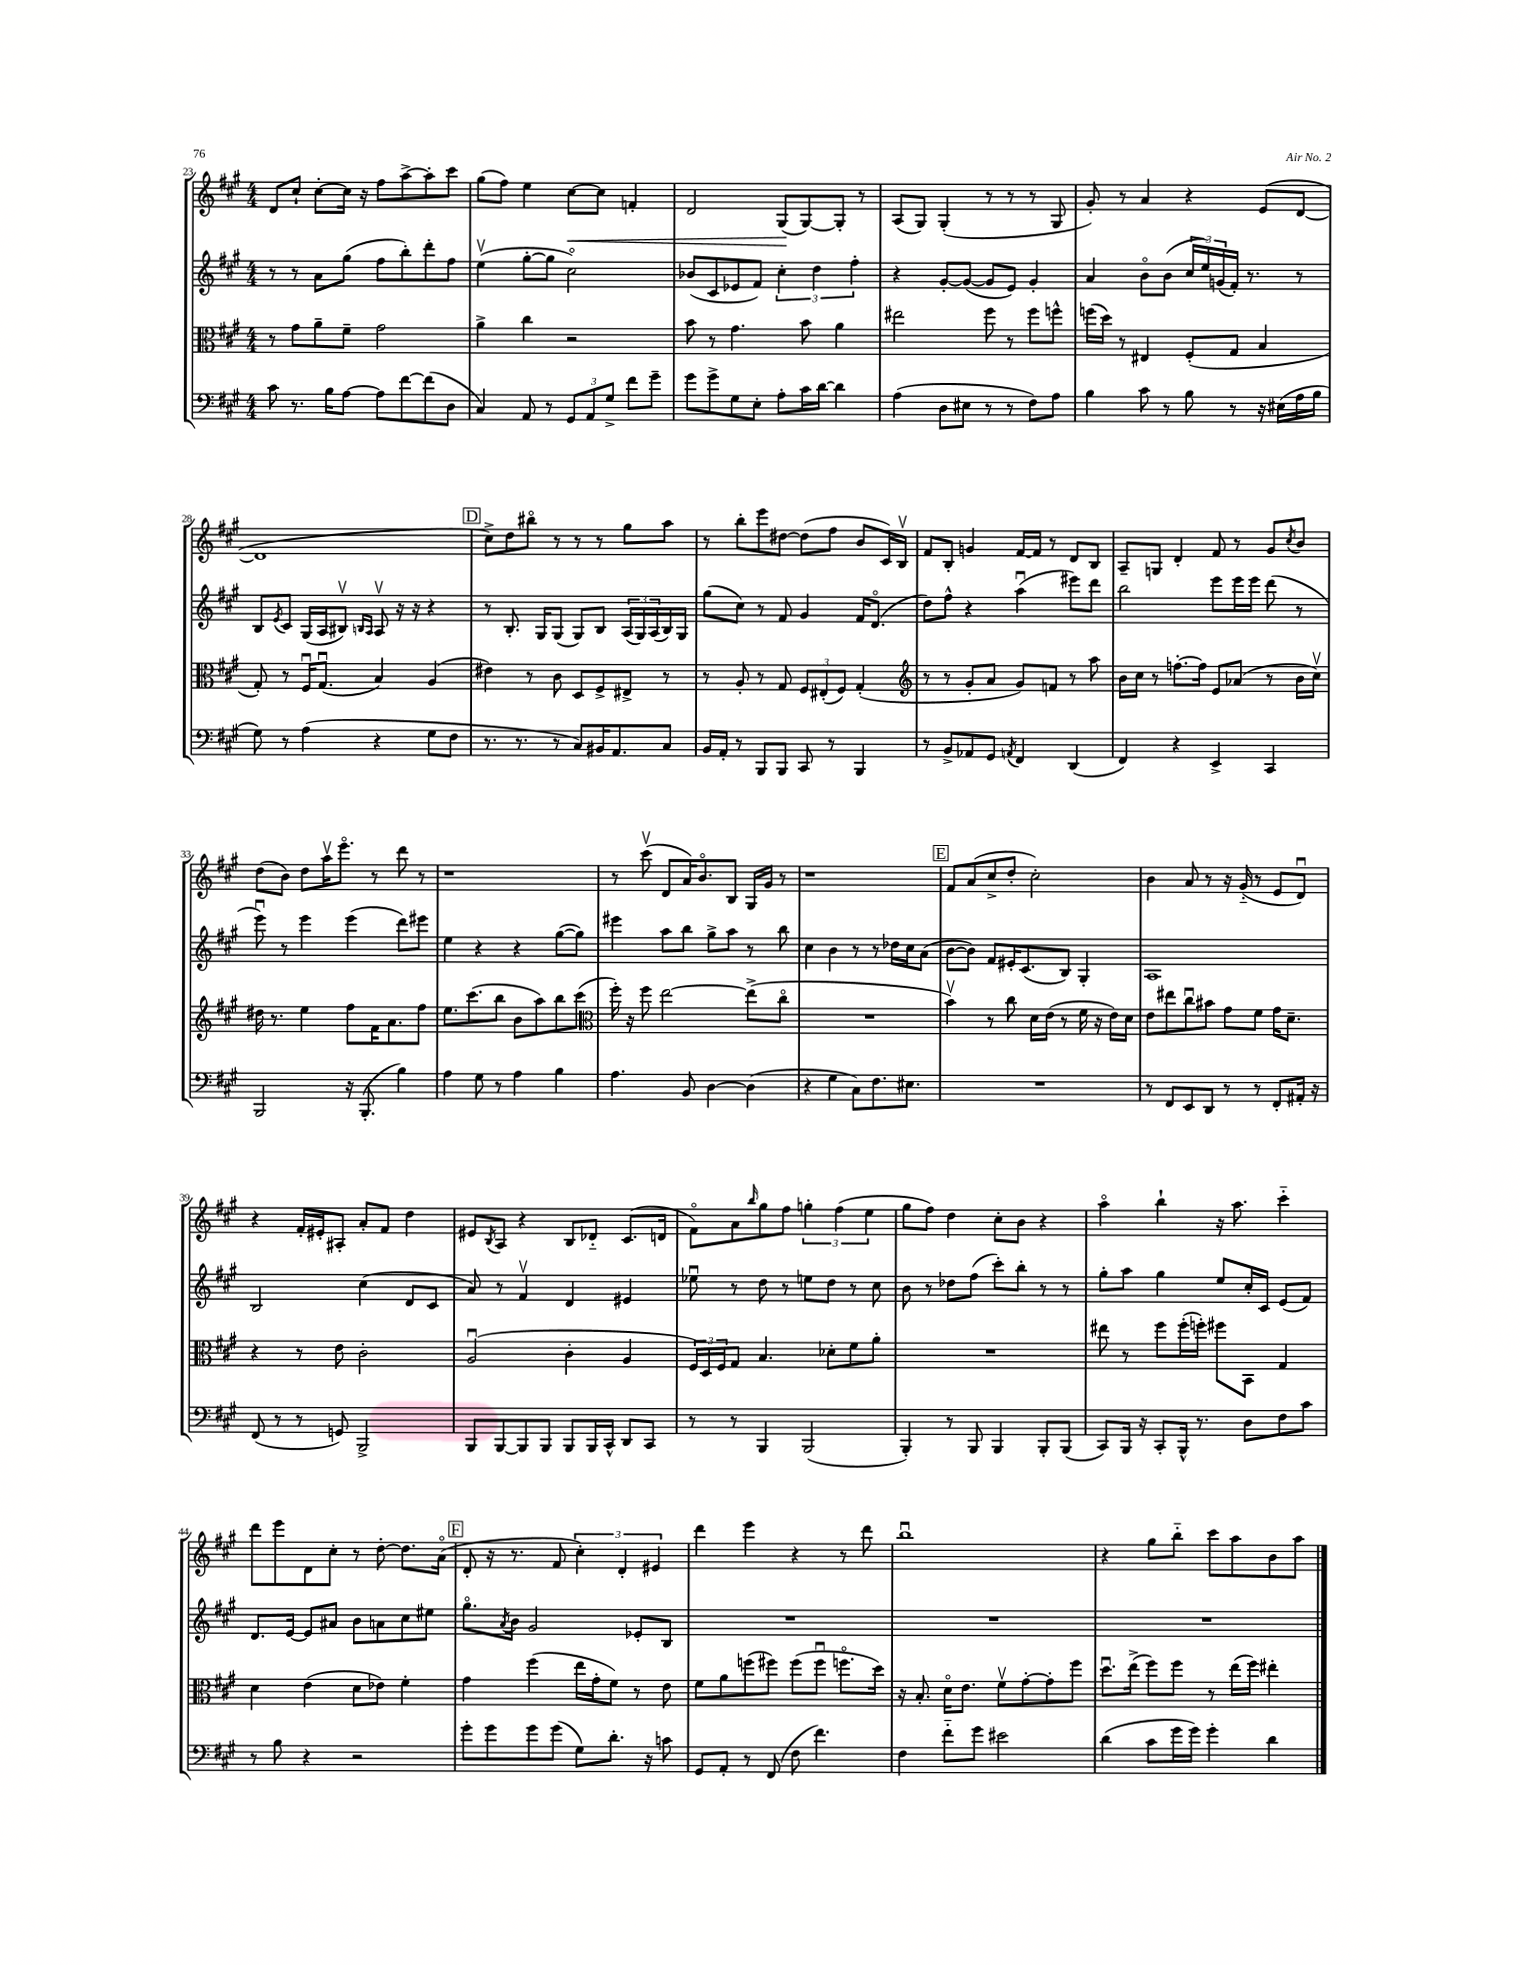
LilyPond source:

<<
\new StaffGroup <<
\new Staff = "s0" {
    \clef treble \key a \major \numericTimeSignature \time 4/4
    d'8 cis''8-! cis''8~-. cis''16 r16 fis''8 a''8~-> a''8-. cis'''8 |
    gis''8( fis''8) e''4 cis''8~\< cis''8 f'4-. |
    d'2 gis8\!( gis8~) gis8-. r8 |
    a8( gis8) gis4-.( r8 r8 r8 gis8 |
    gis'8-.) r8 a'4 r4 e'8( d'8~ |
    d'1 |
    \mark \markup { \box "D" } cis''8->) d''8 bis''8\flageolet r8 r8 r8 gis''8 a''8 |
    r8 b''8-. e'''8 dis''8~ dis''8( fis''8 b'8 cis'16) b16\upbow |
    fis'8 b8-. g'4 fis'16~ fis'16 r8 d'8 b8 |
    a8-- g8 d'4-. fis'8 r8 gis'8 \acciaccatura { cis''8 } b'8 |
    d''8( b'8) d''8 a''16\upbow e'''8.\flageolet r8 d'''8 r8 |
    r1 |
    r8 cis'''8\upbow( d'8 a'16) b'8.\flageolet b8 gis16 gis'16 r8 |
    r1 |
    \mark \markup { \box "E" } fis'8 a'8( cis''8-> d''8-. cis''2-.) |
    b'4 a'8 r8 r16 gis'16-_( r8 e'8 d'8\downbow) |
    r4 fis'16-. eis'16-. ais8-. a'8-. fis'8 d''4 |
    eis'8 \acciaccatura { b8 } a8 r4 b8 des'8-_ cis'8.( d'16 |
    fis'8\flageolet) a'8 \grace { b''16 } gis''8 fis''8 \tuplet 3/2 { g''4-. fis''4( e''4 } |
    gis''8 fis''8) d''4 cis''8-. b'8 r4 |
    a''4\flageolet b''4-! r16 a''8. cis'''4-_ |
    d'''8 e'''8 d'8 cis''8-. r8 d''8~-. d''8. a'16\flageolet( |
    \mark \markup { \box "F" } d'8-. r16 r8. fis'8 \tuplet 3/2 { cis''4-.) d'4-. eis'4 } |
    d'''4 e'''4 r4 r8 d'''8 |
    b''1\downbow |
    r4 gis''8 b''8-_ cis'''8 a''8 b'8 a''8 \bar "|." |
}
\new Staff = "s1" {
    \clef treble \key a \major \numericTimeSignature \time 4/4
    r8 r8 a'8 gis''8( fis''8 b''8-.) d'''8-. fis''8 |
    e''4\upbow( gis''8~-. gis''8 cis''2\flageolet) |
    bes'8( cis'8 ees'8 fis'8) \tuplet 3/2 { cis''4-. d''4 fis''4-. } |
    r4 gis'8~-. gis'8~( gis'8 e'8) gis'4-. |
    a'4 b'8\flageolet b'8( \tuplet 3/2 { cis''16 e''16) g'16( } fis'16-.) r8. r8 |
    b8 \acciaccatura { e'8 } cis'8 gis16( a16 bis8\upbow) \grace { b16 a16 } a8\upbow r16 r16 r4 |
    \mark \markup { \box "D" } r8 b8.-. gis16 gis8( gis8) b8 \tuplet 3/2 { a16( gis16) a16( } b16) gis16 |
    gis''8( cis''8) r8 fis'8 gis'4 fis'16 d'8.\flageolet( |
    d''8) fis''8-^ r4 a''4\downbow( eis'''8) d'''8 |
    b''2 e'''8 e'''16 e'''16 d'''8( r8 |
    e'''8\downbow) r8 e'''4 e'''4( d'''8) eis'''8 |
    e''4 r4 r4 gis''8~( gis''8) |
    eis'''4 a''8 b''8 gis''8-> a''8 r8 b''8 |
    cis''4 b'4 r8 r8 des''16 cis''16 a'8( |
    \mark \markup { \box "E" } b'8~ b'8) fis'8 eis'16-. cis'8.( b8) gis4-. |
    a1 |
    b2 cis''4( d'8 cis'8 |
    a'8) r8 fis'4\upbow d'4 eis'4 |
    ees''8\downbow r8 d''8 r8 e''8 d''8 r8 cis''8 |
    b'8 r8 des''8 fis''8( cis'''8-.) b''8-. r8 r8 |
    gis''8-. a''8 gis''4 e''8 cis''16-. cis'16 e'8( fis'8) |
    d'8. e'16~ e'8 ais'8 b'8 a'8 cis''8 eis''8 |
    \mark \markup { \box "F" } gis''8.\flageolet \acciaccatura { a'8 } b'16 gis'2 ees'8-. b8 |
    R1 |
    R1 |
    R1 \bar "|." |
}
\new Staff = "s2" {
    \clef alto \key a \major \numericTimeSignature \time 4/4
    r8 gis'8 a'8-- fis'8-- gis'2 |
    a'4-> cis''4 r2 |
    b'8 r8 gis'4. b'8 a'4 |
    eis''2 fis''8 r8 fis''8 f''8-^ |
    f''16( d''16) r8 eis4 fis8-.( gis8 b4 |
    gis8-.) r8 fis16\downbow gis8.\downbow( b4) a4( |
    \mark \markup { \box "D" } eis'4) r8 cis'8 d8 fis8-> eis8-> r8 |
    r8 a8-. r8 gis8 \tuplet 3/2 { fis8 eis8-.( fis8) } gis4-.( |
    \clef treble r8 r8 gis'8-. a'8 gis'8) f'8 r8 a''8 |
    b'16 cis''16 r8 f''8.~-. f''16 e'8 aes'8( r8 b'16 cis''16\upbow) |
    dis''16 r8. e''4 fis''8 fis'16 a'8. fis''8 |
    e''8. cis'''8.( b''8 b'8 a''8) b''8 cis'''8( |
    \clef alto fis''16-.) r16 fis''8 e''2~ e''8->( cis''8\flageolet |
    R1 |
    \mark \markup { \box "E" } b'4\upbow) r8 cis''8 d'16 e'16( r8 fis'16 r16 e'16) d'16 |
    e'8 eis''8 cis''8\downbow bis'8 gis'8 fis'8 gis'16 d'8.-- |
    r4 r8 e'8 cis'2-. |
    a2\downbow( cis'4-. a4 |
    \tuplet 3/2 { fis16) d16 fis16 } gis8 b4. des'8-. fis'8 a'8-. |
    R1 |
    eis''8 r8 fis''8 fis''16-.( f''16-.) fis''8 b,8 gis4 |
    d'4 e'4( d'8 ees'8) fis'4-. |
    \mark \markup { \box "F" } gis'4 fis''4( e''16 gis'16-. fis'8) r8 e'8 |
    fis'8 a'8 f''8( fis''8) fis''8( fis''8\downbow f''8.\flageolet d''16) |
    r16 b8.-. d'16\flageolet e'8. fis'8\upbow gis'8~-. gis'8-. fis''8 |
    d''8.\downbow e''16->( fis''8) fis''8 r8 e''16( fis''16) eis''4-. \bar "|." |
}
\new Staff = "s3" {
    \clef bass \key a \major \numericTimeSignature \time 4/4
    cis'8 r8. b16 a8~ a8 fis'8~ fis'8( d8 |
    cis4) a,8 r8 \tuplet 3/2 { gis,8 a,8 gis8-> } fis'8 gis'8-- |
    gis'8 gis'8-> gis8 e8-. a8-. cis'16 d'16~ d'4 |
    a4( d8 eis8 r8 r8 fis8) a8 |
    b4 cis'8 r8 b8 r8 r16 eis16( a16 b16 |
    gis8) r8 a4( r4 gis8 fis8 |
    \mark \markup { \box "D" } r8. r8. r8 cis8) bis,16 a,8. cis8 |
    b,16 a,16-. r8 b,,8 b,,8 cis,8 r8 b,,4 |
    r8 b,8-> aes,8 gis,8 \acciaccatura { a,8 } fis,4 d,4( |
    fis,4) r4 e,4-> cis,4 |
    b,,2 r16 b,,8.-.( b4) |
    a4 gis8 r8 a4 b4 |
    a4. b,8 d4~ d4( |
    r4 gis4 cis8) fis8. eis8. |
    \mark \markup { \box "E" } R1 |
    r8 fis,8 e,8 d,8 r8 r8 fis,8-. ais,16-. r16 |
    fis,8( r8 r8 g,8) b,,2-> |
    b,,8 b,,8~ b,,8 b,,8 b,,8 b,,16 cis,16-^ d,8 cis,8 |
    r8 r8 b,,4 b,,2( |
    b,,4-.) r8 b,,8 b,,4 b,,8-. b,,8( |
    cis,8) b,,16 r16 cis,8-. b,,16-^ r8. d8 fis8 cis'8 |
    r8 b8 r4 r2 |
    \mark \markup { \box "F" } gis'8-. gis'8 gis'8 gis'8( gis8) d'8.-. r16 c'8 |
    gis,8 a,8-. r8 fis,8( fis8 fis'4.) |
    fis4 fis'8-_ gis'8 eis'2 |
    d'4( cis'8 gis'16 gis'16) gis'4-. d'4 \bar "|." |
}
>>
>>
\layout { \context { \Score currentBarNumber = #23 } }
